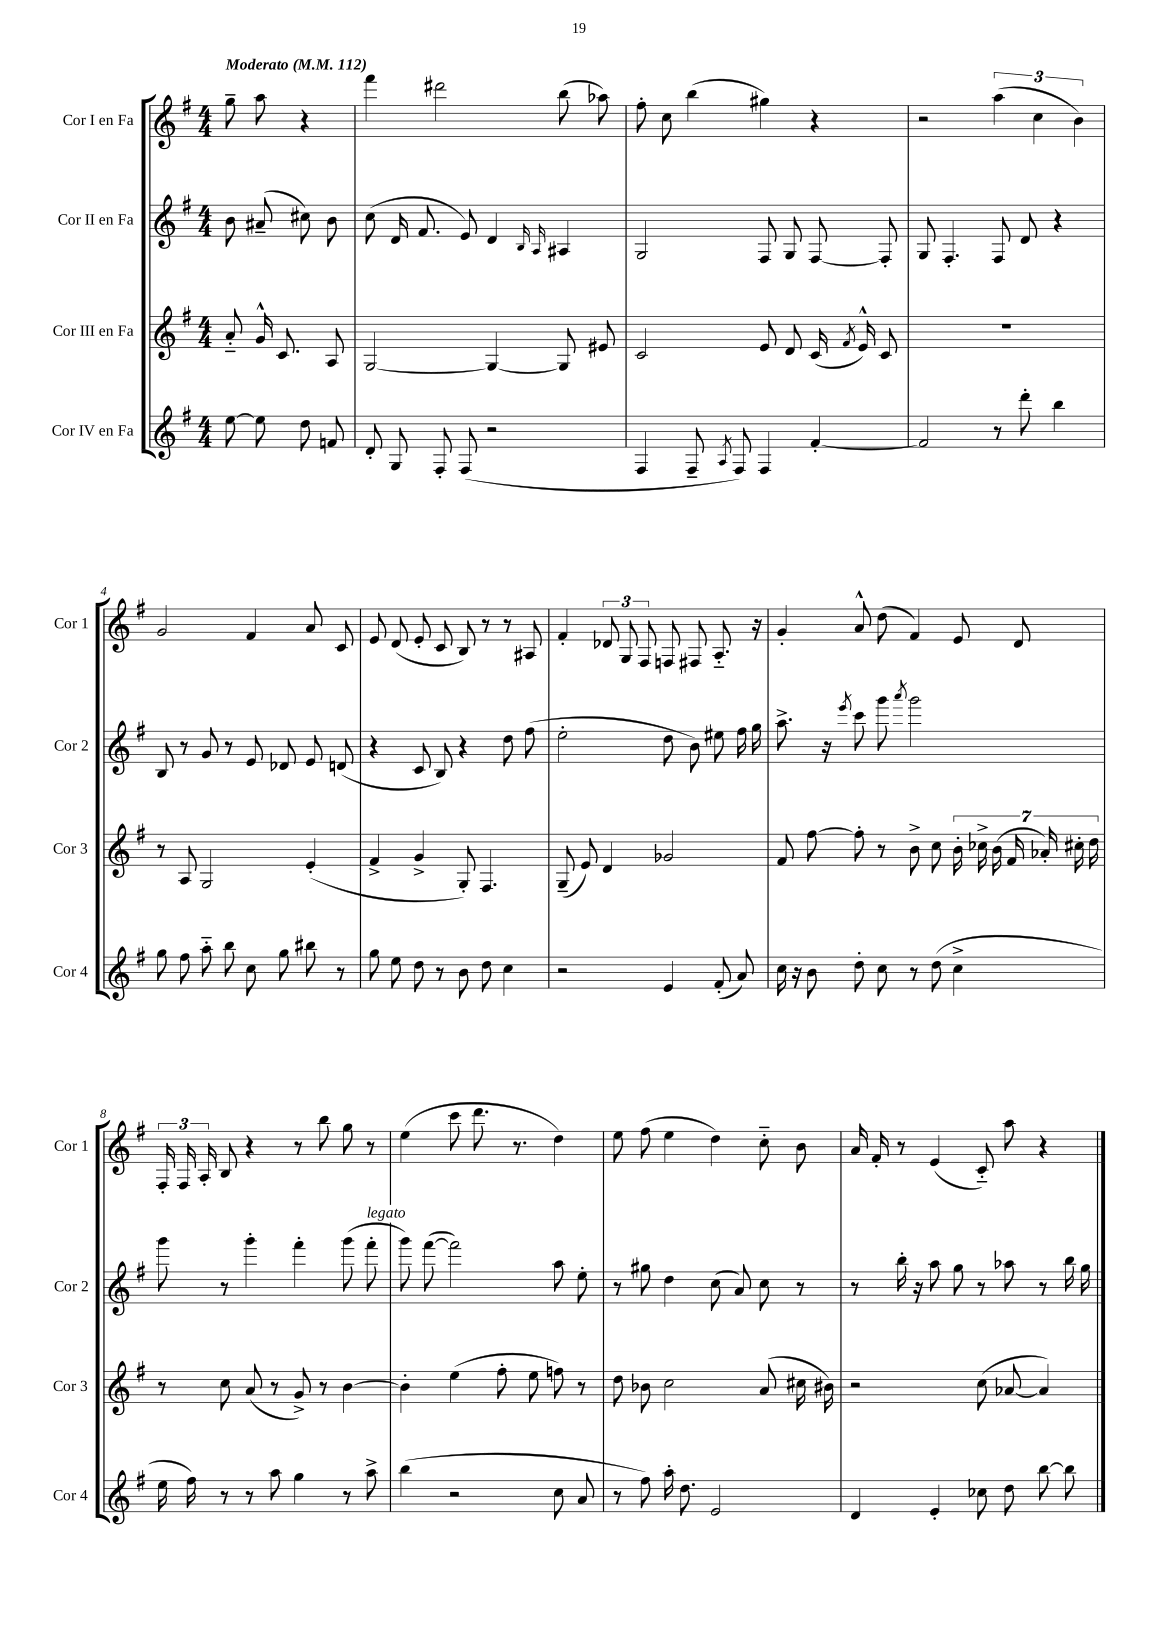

**kern	**kern	**kern	**kern
*part4	*part3	*part2	*part1
*staff4	*staff3	*staff2	*staff1
*I"Cor IV en Fa	*I"Cor III en Fa	*I"Cor II en Fa	*I"Cor I en Fa
*I'Cor 4	*I'Cor 3	*I'Cor 2	*I'Cor 1
*clefG2	*clefG2	*clefG2	*clefG2
*k[f#]	*k[f#]	*k[f#]	*k[f#]
*M4/4	*M4/4	*M4/4	*M4/4
*MM112	*MM112	*MM112	*MM112
=	=	=	=
!	!	!	!LO:TX:a:B:t=Moderato
[8ee\	8a/	8b\	8gg~\
8ee\]	16g^^/	(8a#X~/	8aa\
.	8.c/	.	.
8dd\	.	8cc#X\)	4r
8fn/	8A/	8b\	.
=1	=1	=1	=1
8d'/	[2G/	(8cc\	4fff#\
8G/	.	16d/	.
.	.	8.f#/	.
8F#'/	.	.	2ddd#X\
(8F#/	.	8e/)	.
2r	4G/_	4d/	.
.	.	16qqB/	.
.	.	16qqA/	.
.	8G/]	4A#X/	(8bb\
.	8e#X/	.	8aa-X\)
=2	=2	=2	=2
4F#/	2c/	2G/	8ff#'\
.	.	.	8cc\
8F#~/	.	.	(4bb\
8qA/	.	.	.
8F#/)	.	.	.
4F#/	8e/	8F#/	4gg#X\)
.	8d/	8G/	.
[4f#'/	(16c/	[8F#/	4r
.	8qf#/	.	.
.	16e^^/)	.	.
.	8c/	8F#'/]	.
=3	=3	=3	=3
2f#/]	1r	8G/	2r
.	.	4.F#'/	.
8r	.	8F#/	(6aa\
8ddd'\	.	8d/	.
.	.	.	6cc\
4bb\	.	4r	.
.	.	.	6b\)
!!LO:LB:g=z
=4	=4	=4	=4
8gg\	8r	8B/	2g/
8ff#\	8A/	8r	.
8aa\	2G/	8g/	.
8bb\	.	8r	.
8cc\	.	8e/	4f#/
8gg\	.	8d-X/	.
8bb#X\	(4e'/	8e/	8a/
8r	.	(8dn/	8c/
=5	=5	=5	=5
8gg\	4f#^/	4r	8e/
8ee\	.	.	(8d/
8dd\	4g^/	8c/	8e'/
8r	.	8B/)	8c/
8b\	8G'/)	4r	8B/)
8dd\	4.F#/	.	8r
4cc\	.	8dd\	8r
.	.	(8ff#\	8A#X/
=6	=6	=6	=6
2r	(8G~/	2ee'\	4f#'/
.	8e/)	.	.
.	4d/	.	12d-X/
.	.	.	12G/
.	.	.	12F#/
4e/	2g-X/	8dd\	8Fn/
.	.	8b\)	8F#X/
(8f#'/	.	8ee#X\	8.A/
8a/)	.	16ff#\	.
.	.	16gg\	16r
=7	=7	=7	=7
16cc\	8f#/	8.aa^\	4g'/
16r	.	.	.
8b\	[8ff#\	.	.
.	.	16r	.
.	.	8qeee/	.
8dd'\	8ff#'\]	8ccc\	8a^^/
8cc\	8r	8ggg\	(8dd\
.	.	8qaaa/	.
8r	8b^\	2ggg\	4f#/)
(8dd\	8cc\	.	.
4cc^\	28b'\	.	8e/
.	28cc-X^\	.	.
.	(28b\	.	.
.	28f#/	.	.
.	.	.	8d/
.	28a-X'/)	.	.
.	28cc#X'\	.	.
.	28dd\	.	.
!!LO:LB:g=z
=8	=8	=8	=8
16ee\	8r	8ggg\	24F#'/
.	.	.	24F#/
16ff#\)	.	.	.
.	.	.	24A'/
8r	8cc\	8r	8B/
8r	(8a/	4ggg'\	4r
8aa\	8r	.	.
4gg\	8g^/)	4fff#'\	8r
.	8r	.	8bb\
8r	[4b\	(8ggg\	8gg\
!	!	!LO:TX:a:i:t=legato	!
8aa^\	.	8fff#'\	8r
=9	=9	=9	=9
(4bb\	4b'\]	8ggg\)	(4ee\
.	.	([8fff#\	.
2r	(4ee\	2fff#\])	8ccc\
.	.	.	8.ddd\
.	8ff#'\	.	.
.	.	.	8.r
.	8ee\	.	.
8cc\	8ffn\)	8aa\	4dd\)
8a/	8r	8ee'\	.
=10	=10	=10	=10
8r	8dd\	8r	8ee\
8ff#\)	8b-X\	8gg#X\	(8ff#\
16aa'\	2cc\	4dd\	4ee\
8.dd\	.	.	.
2e/	.	(8cc\	4dd\)
.	.	8a/)	.
.	(8a/	8cc\	8cc\
.	16cc#X\	8r	8b\
.	16b#X\)	.	.
=11	=11	=11	=11
4d/	2r	8r	16a/
.	.	.	16f#'/
.	.	16bb'\	8r
.	.	16r	.
4e'/	.	8aa\	(4e/
.	.	8gg\	.
8cc-X\	(8cc\	8r	8c/)
8dd\	[8a-X/	8aa-X\	8aa\
[8bb\	4a-/])	8r	4r
8bb\]	.	16bb\	.
.	.	16gg\	.
==	==	==	==
*-	*-	*-	*-
